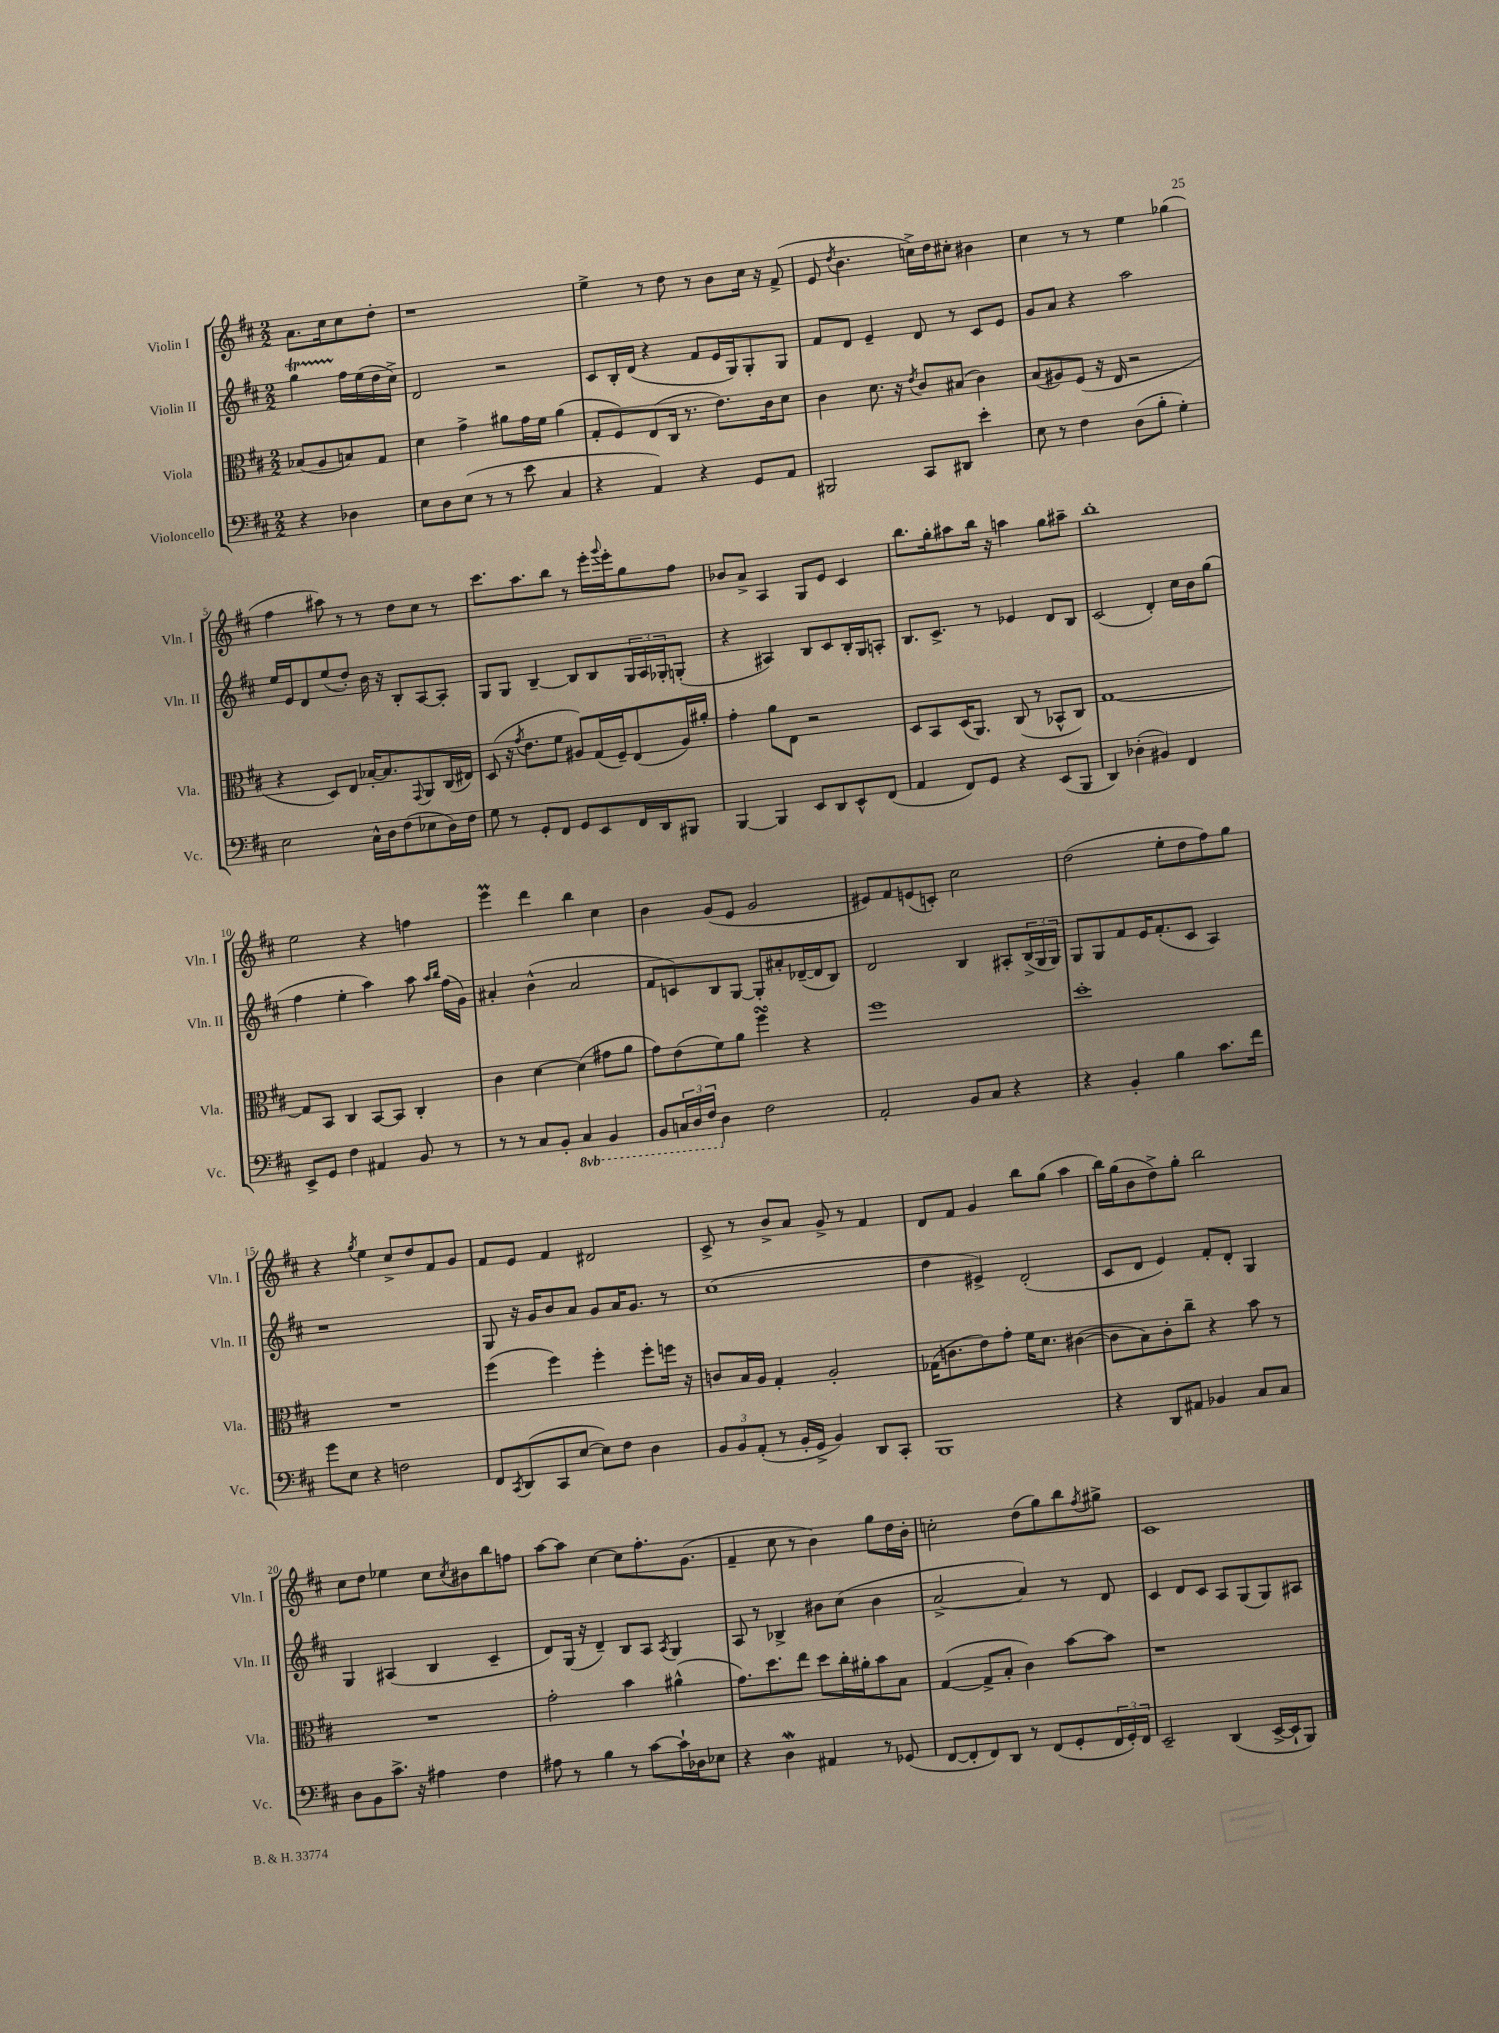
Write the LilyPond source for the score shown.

<<
\new StaffGroup <<
\new Staff = "s0" \with { instrumentName = "Violin I" shortInstrumentName = "Vln. I" } {
    \clef treble \key d \major \numericTimeSignature \time 2/2 \partial 2
    a'8. cis''16 cis''8 d''8-. |
    r1 |
    e''4-> r8 d''8 r8 b'8 cis''16 r16 fis'8->( |
    e'8 \acciaccatura { d''8 } b'4. c''16->) d''16 cis''8-. bis'4 |
    cis''4 r8 r8 e''4 ges''4( |
    fis''4 ais''8) r8 r8 d''8 cis''8 r8 |
    cis'''8. a''8. b''8 r8 e'''16-. \appoggiatura { g'''8 } e'''16-. g''8 fis''8 |
    bes'8 a'8-> a4 g8 e'8 cis'4 |
    b''8. g''16-. ais''8 b''16 r16 a''4 g''8 ais''8-- |
    b''1-. |
    e''2 r4 f''4 |
    e'''4\prall d'''4 b''4 cis''4 |
    b'4 g'8( e'8 g'2 |
    eis'8) fis'8 e'8( c'8-.) cis''2 |
    d''2( e''8-. d''8 fis''8) g''8 |
    r4 \acciaccatura { g''8 } e''4 cis''8-> d''8 fis'8 g'8 |
    fis'8 e'8 fis'4 dis'2 |
    cis'8-> r8 b'8-> a'8 g'8-> r8 fis'4 |
    d'8 fis'8 g'4 b''8 g''8( a''4 |
    b''16) g''16( b'8 d''8->) g''8-. b''2 |
    cis''8 d''8 ees''4 cis''8 \acciaccatura { cis''8 } bis'8 b''8 f''8 |
    a''8~ a''8 cis''4~ cis''8 fis''8.-. g'8.( |
    fis'4-- cis''8 r8 b'4) g''8 d''16 b'16-. |
    c''2-. d''8( g''8) b''8 \acciaccatura { fis''8 } gis''8-> |
    cis'1 \bar "|." |
}
\new Staff = "s1" \with { instrumentName = "Violin II" shortInstrumentName = "Vln. II" } {
    \clef treble \key d \major \numericTimeSignature \time 2/2 \partial 2
    g''4\startTrillSpan fis''16\stopTrillSpan e''16( d''16 cis''16->) |
    d'2 r2 |
    cis'8 b16-. d'16( r4 fis'8 e'16 g16) g8-. g8 |
    fis'8 d'8 e'4-- d'8 r8 cis'8 e'8 |
    g'8 a'8 r4 a''2 |
    e''16 e'16 d'8 e''8( d''8-.) b'16 r16 b8-. a8~ a8-. |
    g8 g8 b4~-- b8 b8 \tuplet 3/2 { g16 a16 ges16-. } g8-.( |
    r4 ais4) b8 cis'8 b16-. g16 a8-. |
    b8. cis'8.-> r8 ees'4 d'8 b8 |
    cis'2( d'4-.) cis''16 b'16 g''8( |
    fis''4 e''4-. a''4) a''8 \grace { a''16 b''16 } fis''16( g'16) |
    ais'4-. b'4-^( ais'2 |
    fis'8 c'8) b8 g8~ g8-. ais'8-. des'16~--( des'16 b8) |
    d'2 b4 ais8-. \tuplet 3/2 { b16->( g16 g16) } |
    g8 g8 fis'8 e'16 fis'8.-.( cis'8 a4) |
    r1 |
    g8 r16 g'16 b'8 a'8 g'8 a'16 g'8. r8 |
    cis''1( |
    d''4 eis'4->) d'2-.( |
    cis'8 d'8 e'4) fis'8-. d'8-. g4 |
    g4 ais4( b4 cis'4-- |
    d'8) g16( r16 d'4--) b8 a8 \acciaccatura { a8 } g4 |
    a8 r8 bes4-> bis'8 cis''8( bis'4 |
    a'2~-> a'4) r8 d'8 |
    cis'4 d'8 cis'8 a8 g8( g8) ais8 \bar "|." |
}
\new Staff = "s2" \with { instrumentName = "Viola" shortInstrumentName = "Vla." } {
    \clef alto \key d \major \numericTimeSignature \time 2/2 \partial 2
    bes8( a8 b8) g8 |
    d'4 g'4-> ais'8 g'16 fis'16 ais'4( |
    g8-. fis8) e8( cis16 r8. e'8.) cis'16 d'8 |
    cis'4 d'8. r16 \acciaccatura { e'8 } cis'8 bis8( cis'4) |
    b8( ais8) fis8( r16 e16 r2 |
    r4 d8) e8 bes16~-. bes8. \appoggiatura { g,8 } a,8 cis16( eis16) |
    d8( r16 \acciaccatura { g'8 } e'8. fis'8 ais8) g16( fis16--) e8( ais16) ais'16-. |
    g'4-. a'8 e8 r2 |
    d8 b,8 d16( a,8.) cis8( r8 bes,8-^ cis8) |
    g1~ |
    g8 b,8 cis4 b,8~ b,8 cis4-. |
    cis'4 d'4~ d'4( gis'8 a'8 |
    g'8) e'8( fis'8) a'8 fis''4\turn r4 |
    fis''1 |
    d''1-. |
    R1 |
    fis''4( fis''4) fis''4-. fis''8-. f''16 r16 |
    c'8 b16 a16 g4-. a2-. |
    ges16( c'8. e'8) g'8-. fis'16 d'8. cis'4~( |
    cis'8 b8) cis'8-. cis''8-- r4 b'8 r8 |
    R1 |
    g'2-. b'4 ais'4-^( |
    g'8.) d''8. e''8 d''8 cis''16-. ais'16-. b'8 b8 |
    g4~( g8-> b8-. cis'4) b'8~ b'8 |
    r1 \bar "|." |
}
\new Staff = "s3" \with { instrumentName = "Violoncello" shortInstrumentName = "Vc." } {
    \clef bass \key d \major \numericTimeSignature \time 2/2 \set Staff.ottavationMarkups = #ottavation-simple-ordinals \partial 2
    r4 des4 |
    e8 d8 e8( r8 r8 e'8 cis4 |
    r4 a,4) r4 g,8 a,8 |
    bis,,2 cis,8 dis,8 e'4-. |
    e8 r8 fis4 d8( b8-. g4-.) |
    e2 cis16-^ d16 fis8( ees8 d16) fis16 |
    g8 r8 g,8-. fis,8 g,8 e,8 fis,16 d,16 bis,,8 |
    b,,4~ b,,4 e,8 d,8 e,8-^ fis,8( |
    a,4 fis,8) g,8 r4 e,8( b,,8 |
    d,4) des4-.( bis,4) fis,4 |
    e,8-> g,8 fis4 ais,4 b,8 r8 |
    r8 r8 cis8 b,8-. \ottava #-1 cis,4 b,,4 |
    b,,8 \tuplet 3/2 { c,16 d,16 fis,16 \ottava #0 } d4 fis2 |
    a,2-. b,8 cis8 r4 |
    r4 b,4-. b4 cis'8. fis'16 |
    g'8 e8 r4 f2 |
    fis,8 \acciaccatura { cis,8 } d,8( cis,8 e8~ e8) fis8 d4 |
    \tuplet 3/2 { b,8 b,8 a,8-.( } r8 b,16-. g,16-> b,4) d,8 cis,8-. |
    b,,1 |
    r4 d,8 ais,8 bes,4 cis8 cis8 |
    d8 b,8 cis'8.-> r16 ais4 fis4 |
    ais8 r8 b4 r8 cis'8~ cis'16-! des16 ees8 |
    r4 d4\mordent ais,4 r8 ges,8( |
    fis,8~ fis,8-. fis,8) d,8 r8 fis,8( g,8-. \tuplet 3/2 { fis,16 g,16-.) fis,16 } |
    e,2-- d,4( e,16~-> e,16-! b,,8) \bar "|." |
}
>>
>>
